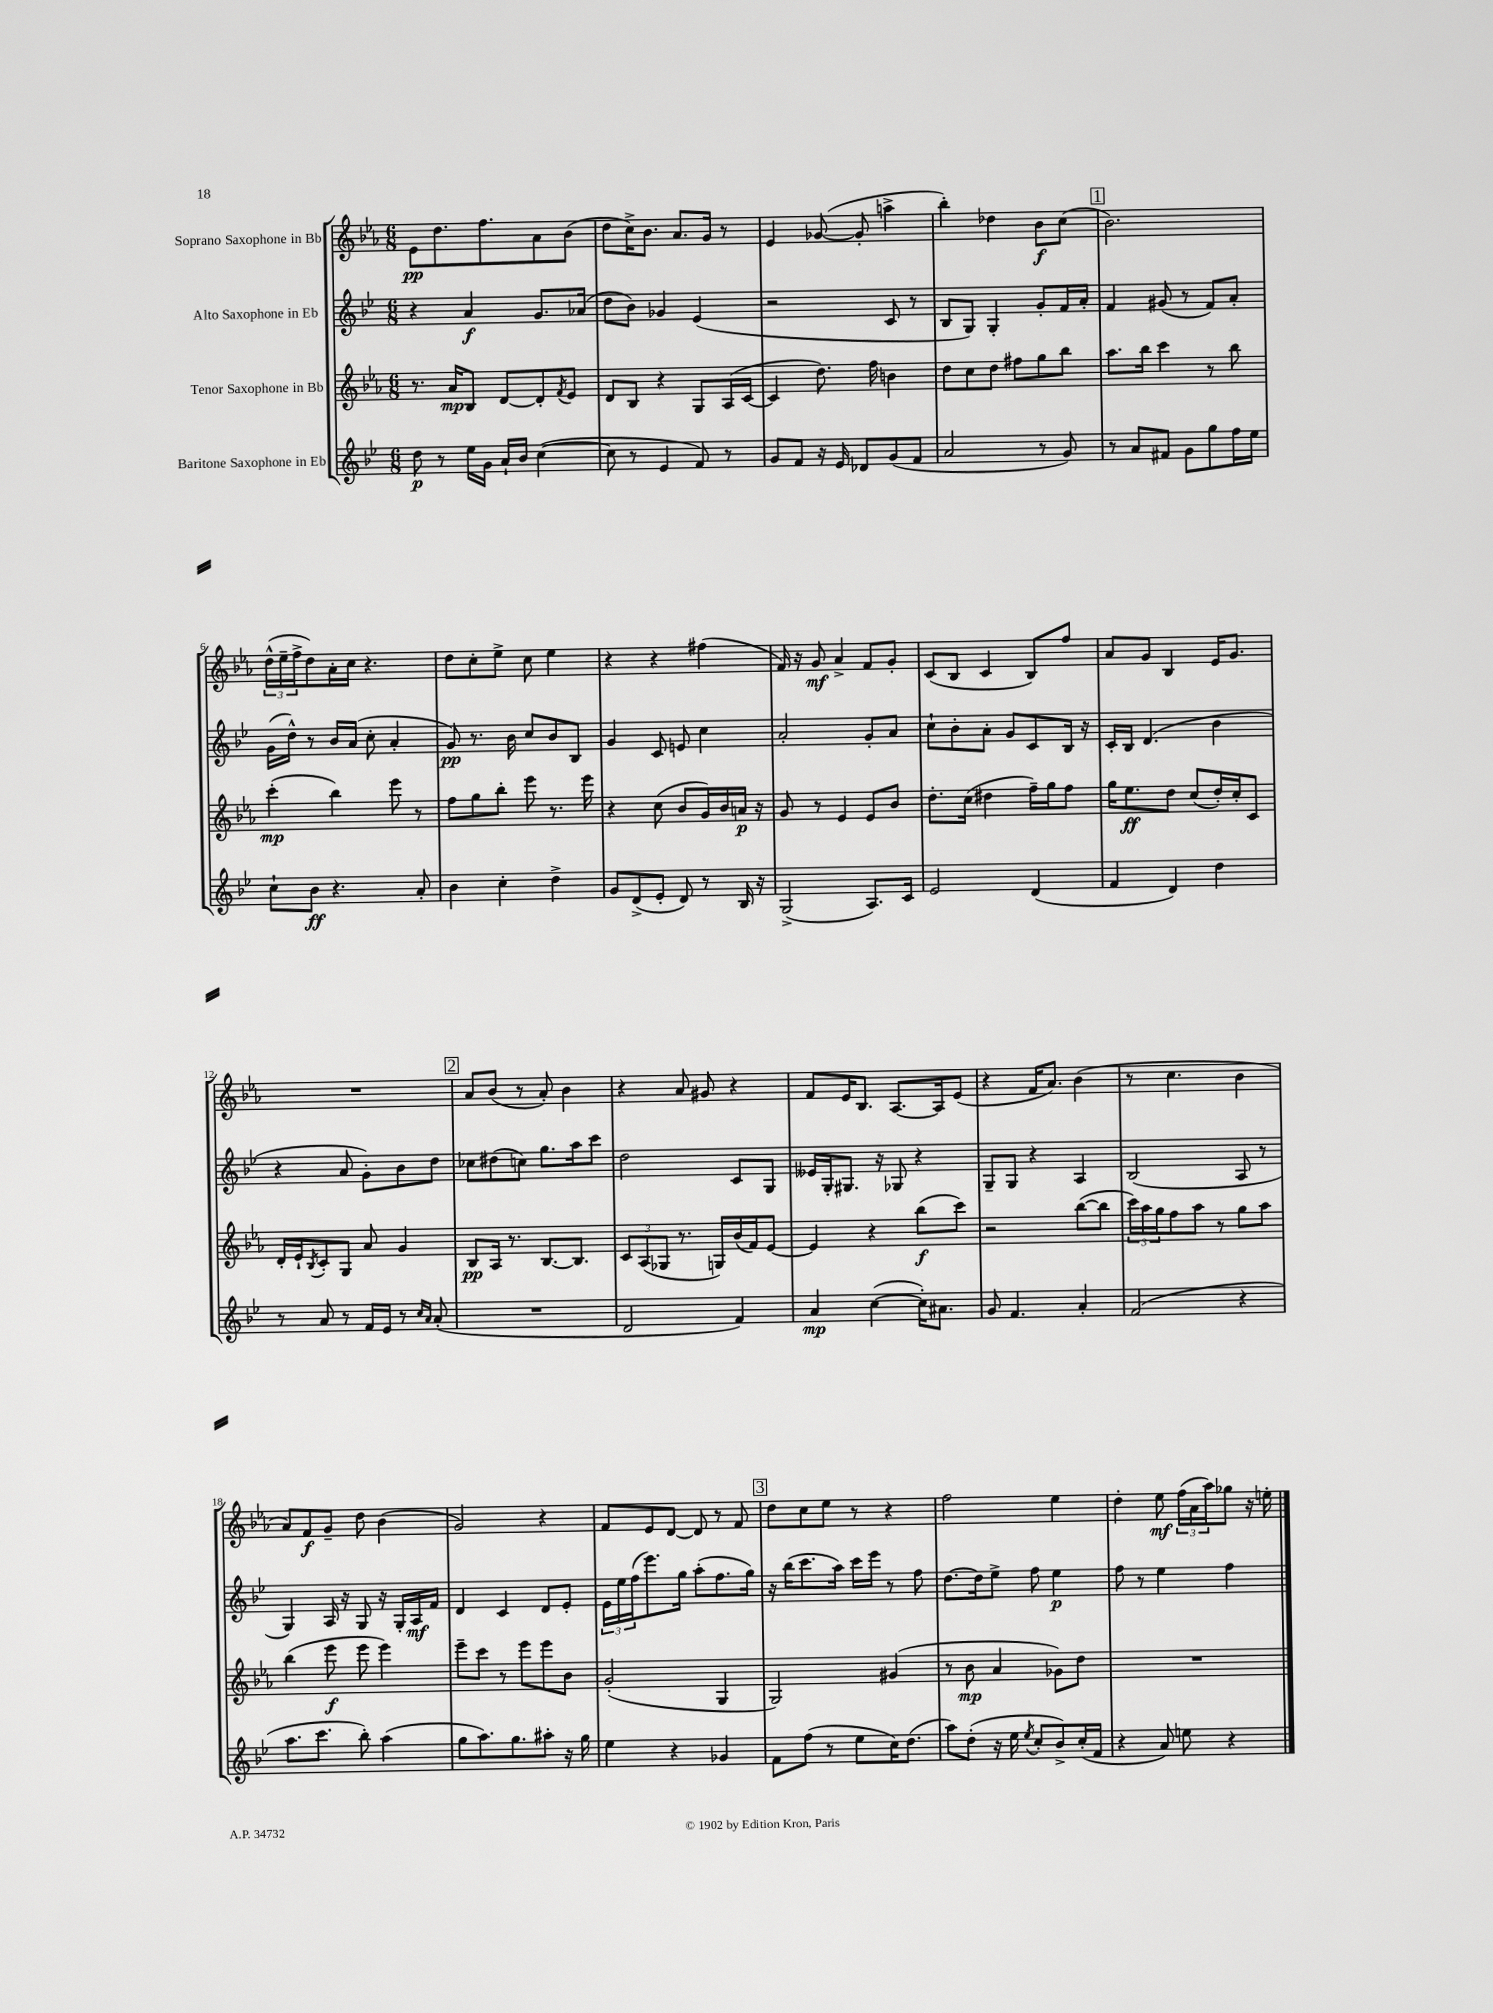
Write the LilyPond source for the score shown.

<<
\new StaffGroup <<
\new Staff = "s0" \with { instrumentName = "Soprano Saxophone in Bb" } {
    \clef treble \key ees \major \numericTimeSignature \time 6/8
    ees'8\pp d''8. f''8. aes'8 bes'8( |
    d''8 c''16->) bes'8. aes'8. g'16 r8 |
    ees'4 ges'8~( ges'8-. a''4-> |
    bes''4-.) des''4 bes'8\f c''8( |
    \mark \markup { \box "1" } bes'2.) |
    \tuplet 3/2 { d''16-^( ees''16-- f''16-> } d''8) aes'16-. c''16 r4. |
    d''8 c''8-. ees''8-> c''8 ees''4 |
    r4 r4 fis''4( |
    f'16) r16 g'8\mf aes'4-> f'8 g'8-. |
    c'8( bes8 c'4 bes8) f''8 |
    aes'8 g'8 bes4 ees'16 g'8. |
    R2. |
    \mark \markup { \box "2" } aes'8 bes'8( r8 aes'8-.) bes'4 |
    r4 aes'8 gis'8 r4 |
    f'8 ees'16 bes8. aes8.~ aes16 ees'8( |
    r4 f'16 aes'8.) bes'4( |
    r8 c''4. bes'4 |
    aes'8) f'8\f g'8-- d''8 bes'4( |
    g'2) r4 |
    f'8 ees'8 d'8~ d'8 r8 f'8 |
    \mark \markup { \box "3" } d''8 c''8 ees''8 r8 r4 |
    f''2 ees''4 |
    d''4-. ees''8\mf \tuplet 3/2 { f''16( aes'16 aes''16) } ges''8 r16 e''16-. \bar "|." |
}
\new Staff = "s1" \with { instrumentName = "Alto Saxophone in Eb" } {
    \clef treble \key bes \major \numericTimeSignature \time 6/8
    r4 a'4\f g'8. aes'16( |
    d''8 bes'8) ges'4 ees'4( |
    r2 c'8 r8 |
    bes8 g8) g4-. g'8-. f'16 a'16-. |
    \mark \markup { \box "1" } f'4 gis'8( r8 f'8) a'8-. |
    g'16( d''16-^) r8 bes'16 a'16( c''8-. a'4-. |
    g'8\pp) r8. bes'16 c''8 bes'8 bes8 |
    g'4 c'8 e'8 c''4 |
    a'2-. g'8-. a'8 |
    c''8-! bes'8-. a'8-. g'8 c'8 bes16 r16 |
    c'16-. bes16 d'4.( bes'4 |
    r4 a'8 g'8-.) bes'8 d''8 |
    \mark \markup { \box "2" } ces''8 dis''8( c''8) g''8. a''16 c'''8 |
    d''2 c'8 g8 |
    eeses'16 g16-. gis8. r16 ges8 r4 |
    g8-- g8 r4 a4 |
    bes2( a8 r8 |
    g4) a16 r16 g8 r16 g16-. a16\mf f'16 |
    d'4 c'4 d'8 ees'8-. |
    \tuplet 3/2 { ees'16 ees''16 f''16( } ees'''8.) g''16 a''8-.( f''8. g''16) |
    \mark \markup { \box "3" } r16 bes''16( c'''8. a''16) c'''16 ees'''16 r8 f''8 |
    d''8.~ d''16 ees''8-> f''8 ees''4\p |
    f''8 r8 ees''4 f''4 \bar "|." |
}
\new Staff = "s2" \with { instrumentName = "Tenor Saxophone in Bb" } {
    \clef treble \key ees \major \numericTimeSignature \time 6/8
    r8. aes'16\mp bes8 d'8~ d'8-. \acciaccatura { f'8 } ees'8 |
    d'8 bes8 r4 g8 aes16( c'16~ |
    c'4 d''8.) f''16 b'4 |
    d''8 c''8 d''8 fis''8 g''8 bes''8 |
    \mark \markup { \box "1" } aes''8. bes''16 c'''4 r8 bes''8 |
    c'''4-.\mp( bes''4) ees'''8 r8 |
    f''8 g''8 bes''8-. ees'''8 r8. ees'''16 |
    r4 c''8( bes'8 g'16) bes'16 a'16\p r16 |
    g'8 r8 ees'4 ees'8 bes'8 |
    d''8.-. c''16( dis''4 f''16--) g''16 f''8 |
    g''16 ees''8.\ff d''8 c''8( d''16-.) c''16-. c'8 |
    d'16-. ees'16-! \acciaccatura { bes8 } c'8-. g8 aes'8 g'4 |
    \mark \markup { \box "2" } bes8\pp aes16 r8. bes8.~ bes8. |
    \tuplet 3/2 { c'8 aes8( ges8 } r8. g16) bes'16( f'16) ees'8~ |
    ees'4 r4 bes''8\f( c'''8) |
    r2 bes''8~( bes''8 |
    \tuplet 3/2 { c'''16) aes''16 g''16 } f''8 aes''8 r8 g''8 aes''8 |
    bes''4( ees'''8\f ees'''8 ees'''4) |
    ees'''8-- c'''8 r8 ees'''8 ees'''8 bes'8 |
    g'2-.( g4 |
    \mark \markup { \box "3" } g2) gis'4( |
    r8 bes'8\mp aes'4 ges'8) d''8 |
    R2. \bar "|." |
}
\new Staff = "s3" \with { instrumentName = "Baritone Saxophone in Eb" } {
    \clef treble \key bes \major \numericTimeSignature \time 6/8
    d''8\p r8 ees''16 g'16 a'16-! bes'16 c''4~( |
    c''8 r8 ees'4 f'8) r8 |
    g'8 f'8 r16 ees'16 des'8 g'8( f'8 |
    a'2 r8 g'8) |
    \mark \markup { \box "1" } r8 a'8 fis'8 g'8 g''8 f''16 ees''16 |
    c''8-! bes'8\ff r4. a'8-. |
    bes'4 c''4-. d''4-> |
    g'8 d'8->( ees'8-. d'8) r8 bes16 r16 |
    g2->( a8.) c'16 |
    ees'2 d'4( |
    f'4 d'4) d''4 |
    r8 a'8 r8 f'16 ees'16 r8 \grace { c''16 a'16 } a'8-.( |
    \mark \markup { \box "2" } R2. |
    d'2 f'4) |
    a'4\mp c''4~( c''16-.) ais'8. |
    g'8 f'4. a'4-. |
    f'2( r4 |
    a''8. c'''8. bes''8-.) a''4( |
    g''8 a''8.) g''8. ais''8-. r16 g''16 |
    ees''4 r4 ges'4 |
    \mark \markup { \box "3" } f'8 f''8( r8 ees''8 c''16) d''8.( |
    a''8) d''8-.( r16 ees''16 \acciaccatura { ees''8 } c''8-. bes'8->) c''16-.( f'16 |
    r4 a'8) e''8 r4 \bar "|." |
}
>>
>>
